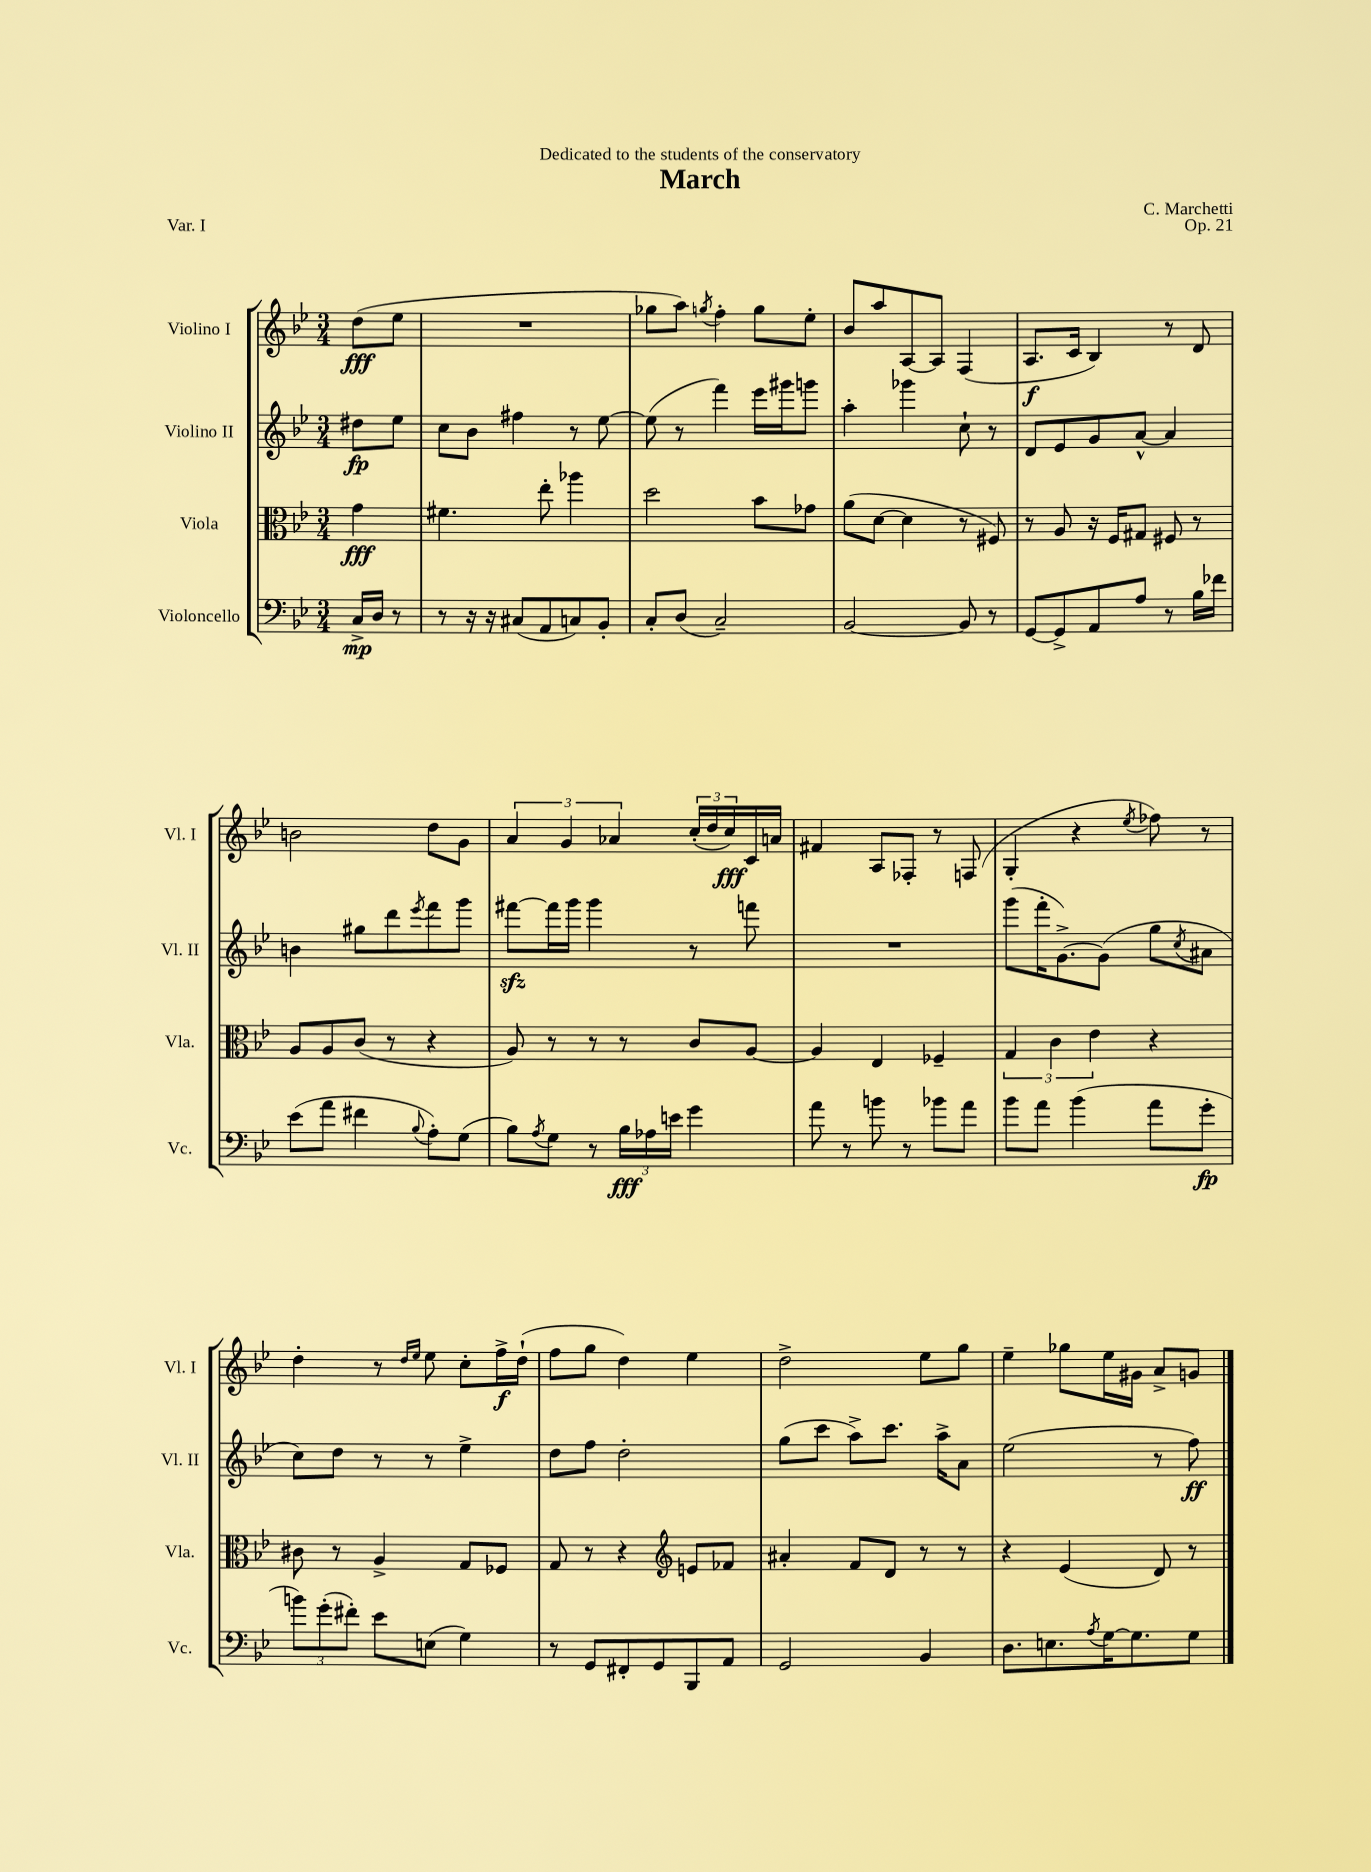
\header { title = "March" composer = "C. Marchetti" dedication = "Dedicated to the students of the conservatory" opus = "Op. 21" piece = "Var. I" }
<<
\new StaffGroup <<
\new Staff = "s0" \with { instrumentName = "Violino I" shortInstrumentName = "Vl. I" } {
    \clef treble \key bes \major \numericTimeSignature \time 3/4 \partial 4
    d''8\fff( ees''8 |
    R2. |
    ges''8 a''8) \acciaccatura { g''8 } f''4-. g''8 ees''8-. |
    bes'8 a''8 a8~ a8 f4( |
    a8.\f c'16 bes4) r8 d'8 |
    b'2 d''8 g'8 |
    \tuplet 3/2 { a'4 g'4 aes'4 } \tuplet 3/2 { c''16-.( d''16 c''16\fff) } c'16 a'16 |
    fis'4 a8 fes8-. r8 f8( |
    g4-. r4 \acciaccatura { ees''8 } fes''8) r8 |
    d''4-. r8 \grace { d''16 ees''16 } ees''8 c''8-. f''16->\f d''16-!( |
    f''8 g''8 d''4) ees''4 |
    d''2-> ees''8 g''8 |
    ees''4-- ges''8 ees''16 gis'16 a'8-> g'8 \bar "|." |
}
\new Staff = "s1" \with { instrumentName = "Violino II" shortInstrumentName = "Vl. II" } {
    \clef treble \key bes \major \numericTimeSignature \time 3/4 \partial 4
    dis''8\fp ees''8 |
    c''8 bes'8 fis''4 r8 ees''8~ |
    ees''8( r8 f'''4) ees'''16 gis'''16 g'''8 |
    a''4-. ges'''4 c''8-! r8 |
    d'8 ees'8 g'8 a'8~-^ a'4 |
    b'4 gis''8 d'''8 \acciaccatura { ees'''8 } f'''8 g'''8 |
    fis'''8~\sfz fis'''16 g'''16 g'''4 r8 f'''8 |
    R2. |
    g'''8( f'''16-. g'8.~->) g'8( g''8 \acciaccatura { c''8 } ais'8 |
    c''8) d''8 r8 r8 ees''4-> |
    d''8 f''8 d''2-. |
    g''8( c'''8 a''8->) c'''8. a''16-> a'8 |
    ees''2( r8 f''8\ff) \bar "|." |
}
\new Staff = "s2" \with { instrumentName = "Viola" shortInstrumentName = "Vla." } {
    \clef alto \key bes \major \numericTimeSignature \time 3/4 \partial 4
    g'4\fff |
    fis'4. ees''8-. aes''4 |
    d''2 bes'8 ges'8 |
    a'8( d'8~ d'4 r8 fis8) |
    r8 a8 r16 f16 gis8 fis8 r8 |
    a8 a8 c'8( r8 r4 |
    a8) r8 r8 r8 c'8 a8~ |
    a4 ees4 fes4-- |
    \tuplet 3/2 { g4 c'4 ees'4 } r4 |
    cis'8 r8 a4-> g8 fes8 |
    g8 r8 r4 \clef treble e'8 fes'8 |
    ais'4-. f'8 d'8 r8 r8 |
    r4 ees'4( d'8) r8 \bar "|." |
}
\new Staff = "s3" \with { instrumentName = "Violoncello" shortInstrumentName = "Vc." } {
    \clef bass \key bes \major \numericTimeSignature \time 3/4 \partial 4
    c16->\mp d16 r8 |
    r8 r16 r16 cis8( a,8 c8) bes,8-. |
    c8-. d8( c2--) |
    bes,2~ bes,8 r8 |
    g,8~ g,8-> a,8 a8 r8 bes16 fes'16 |
    ees'8( a'8 fis'4 \appoggiatura { bes8 } a8-.) g8( |
    bes8) \acciaccatura { a8 } g8 r8 \tuplet 3/2 { bes16\fff aes16 e'16 } g'4 |
    a'8 r8 b'8 r8 bes'8 a'8 |
    bes'8 a'8 bes'4( a'8 g'8-.\fp |
    \tuplet 3/2 { b'8) g'8-.( fis'8-.) } ees'8 e8( g4) |
    r8 g,8 fis,8-. g,8 bes,,8 a,8 |
    g,2 bes,4 |
    d8. e8. \acciaccatura { a8 } g16~ g8. g8 \bar "|." |
}
>>
>>
\layout { \context { \Score \remove "Bar_number_engraver" } }
